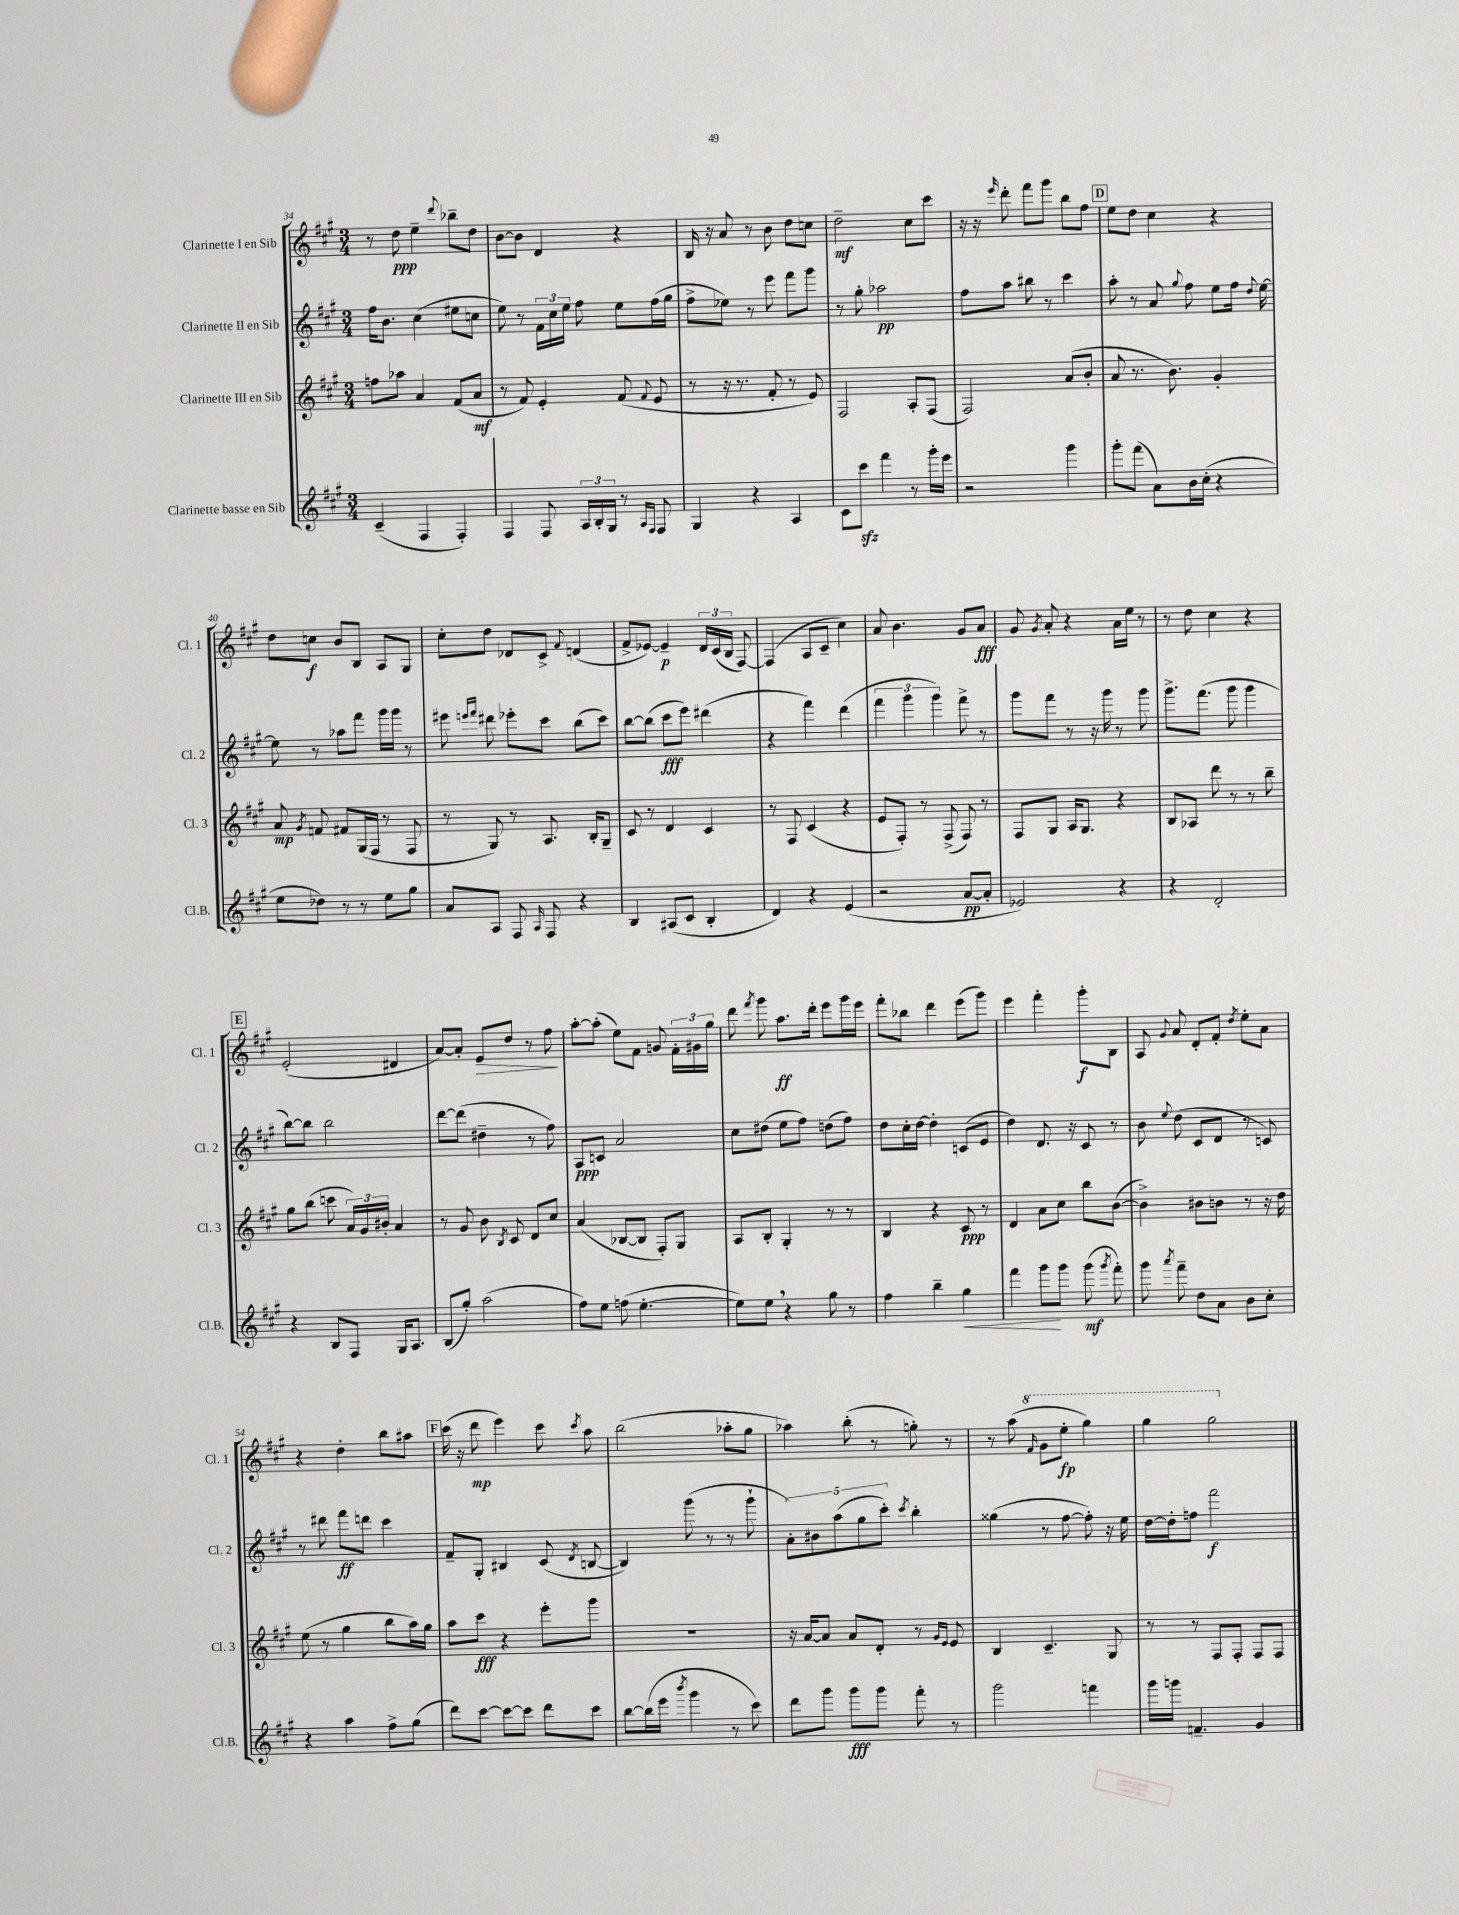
<<
\new StaffGroup <<
\new Staff = "s0" \with { instrumentName = "Clarinette I en Sib" shortInstrumentName = "Cl. 1" } {
    \clef treble \key a \major \numericTimeSignature \time 3/4
    \autoBeamOff r8 d''8\ppp e''4-- \appoggiatura { d'''8 } bes''8[-- d''8] |
    b'8[~ b'8] d'4 r4 |
    b16 r16 a'8 r8 b'8 d''8[ c''8] |
    d''2--\mf cis''8[ cis'''8] |
    r16 r16 \grace { e'''16 } d'''8-. fis'''8[ gis'''8] b''8[ fis''8] |
    \mark \markup { \box "D" } e''8[ d''8] cis''4 r4 |
    d''8[ c''8]\f b'8[ b8] a8[ gis8] |
    cis''8[-. d''8] des'8[ cis'8]-> \appoggiatura { fis'8 } d'4( |
    fis'8[-> ees'8]~) ees'4--\p \tuplet 3/2 { d'16[ cis'16( b16] } fis8~) |
    fis4( a8[ cis'8]-- cis''4) |
    a'8 b'4. gis'8[ a'8]\fff |
    gis'8 \acciaccatura { gis'8 } a'8-. r4 a'16[ e''16] r8 |
    r8 d''8 cis''4 r4 |
    \mark \markup { \box "E" } e'2-.( dis'4 |
    a'8[~) a'8]-. e'8[\> d''8] r8 fis''8\! |
    a''8[~-. a''8]-.( e''8[) fis'8] g'8 \tuplet 3/2 { fis'16[-. gis'16 gis''16] } |
    d'''8 \acciaccatura { fis'''8 } gis'''8 a''8.[\ff d'''16]-. e'''8[ gis'''16 e'''16] |
    fis'''8[-. bes''8] d'''4 e'''8[( gis'''8]) |
    e'''4 fis'''4-. gis'''8[-.\f b8] |
    a8 \appoggiatura { gis'8 } a'8 d'8[-. fis'8]-. \acciaccatura { d''8 } e''8[-. a'8] |
    r4 d''4-. b''8[ ais''8] |
    \mark \markup { \box "F" } cis'''16( r16 d'''8\mp e'''4) cis'''8 \acciaccatura { cis'''8 } a''8 |
    b''2( aes''8[-. gis''8] |
    aes''4) b''8-.( r8 g''8-.) r8 |
    r8 a''8( \ottava #1 \grace { fis''16 } gis''8[ e'''8]-.\fp gis'''4) |
    gis'''4 gis'''2 \ottava #0 \bar "|." |
}
\new Staff = "s1" \with { instrumentName = "Clarinette II en Sib" shortInstrumentName = "Cl. 2" } {
    \clef treble \key a \major \numericTimeSignature \time 3/4
    \autoBeamOff fis''16[ b'8.] cis''4( eis''8[ c''8] |
    e''8) r8 \tuplet 3/2 { fis'16[ cis''16 e''16] } fis''8 e''8[ fis''16( gis''16] |
    fis''8[-> ees''8]) r8 e'''8 fis'''8[ gis'''8] |
    r8 gis''8-. aes''2\pp |
    fis''8[ a''8] bis''8 r8 cis'''4 |
    \mark \markup { \box "D" } a''8-. r8 a'8 \appoggiatura { gis''8 } fis''8 e''8[ fis''16] \appoggiatura { d''8 } e''16~ |
    e''8 r8 aes''8[ fis'''8] gis'''16[ gis'''16] r8 |
    eis'''8 \grace { e'''16[ fis'''16] } dis'''8 ees'''8[-. cis'''8] b''8[( cis'''8]) |
    b''8[~ b''8]( cis'''8[\fff e'''8]) dis'''4( |
    r4 fis'''4) d'''4( |
    \tuplet 3/2 { fis'''4 gis'''4 gis'''4) } fis'''8-> r8 |
    gis'''8[ fis'''8] r8 r16 gis'''16 r8 gis'''8 |
    gis'''8.[-> fis'''8.]( gis'''8 gis'''4 |
    \mark \markup { \box "E" } b''8[~) b''8] b''2 |
    d'''8[~ d'''8]( dis''4-- r8 fis''8) |
    a8[\ppp c'8] a'2 |
    cis''8[ dis''8]( e''8[ fis''8]) d''8[( fis''8]) |
    d''8[ cis''16-. d''16]~ d''4-. c'8[( e'8] |
    d''4) d'8. r16 cis'8 r8 |
    b'8 \appoggiatura { e''8 } d''8( cis'8[ d'8] r8 c'8) |
    r8 dis'''8 fis'''8[\ff d'''8] cis'''4 |
    \mark \markup { \box "F" } fis'8[-- gis8]-. bis4 cis'8( \acciaccatura { d'8 } b8~ |
    b4) gis'''8( r8 r8 gis'''8-! |
    \tuplet 5/4 { a'8[-.) bis'8 a''8( gis''8 cis'''8]-.) } \acciaccatura { cis'''8 } b''4-. |
    gisis''4( r8 fis''8~ fis''8-.) r16 e''16 |
    d''16[~ d''16-. f''8] fis'''2\f \bar "|." |
}
\new Staff = "s2" \with { instrumentName = "Clarinette III en Sib" shortInstrumentName = "Cl. 3" } {
    \clef treble \key a \major \numericTimeSignature \time 3/4
    \autoBeamOff f''8[ aes''8] a'4 fis'8[( a'8]\mf |
    r8 fis'8) e'4-. fis'8( \appoggiatura { fis'8 } e'8 |
    r8 r16 r8. fis'8-. r8 e'8) |
    fis2 a8[-. fis8]( |
    fis2) a'8[( b'8]-. |
    \mark \markup { \box "D" } a'8 r8. b'8.) gis'4-. |
    a'8\mp \acciaccatura { gis'8 } f'8 fis'8[ gis16( fis16] r8 fis8 |
    r8 gis8) r8 a8. b16[-. gis8]-- |
    cis'8 r8 d'4 cis'4 |
    r8 fis8 cis'4( r4 |
    e'8[ fis8]-.) r8 fis8->( fis8) r8 |
    fis8[ gis8] a16[ gis8.] r4 |
    b8[ aes8] d'''8 r8 r8 b''8-- |
    \mark \markup { \box "E" } gis''8[ b''8]( c'''8 \tuplet 3/2 { a'16[) gis'16 bis'16]-. } a'4 |
    r8 gis'8 b'8 \acciaccatura { b8 } cis'8 d'8[ cis''8] |
    a'4( bes8[~ bes8] fis8[-.) gis8] |
    a8[ b8]-. gis4-. r8 r8 |
    b4 r4 cis'8\ppp r8 |
    d'4 a'8[ cis''8] b''8[ b'8]~( |
    b'4->) bis'8[ b'8] r8 r16 d''16 |
    e''8( r8 gis''4 b''8[ a''16) gis''16] |
    \mark \markup { \box "F" } a''8[ cis'''8]\fff r4 e'''8[-. gis'''8] |
    r2. |
    r16 a'16[~ a'8] a'8[ d'8]-. r8 \grace { gis'16[ e'16] } e'8 |
    b4 cis'4.-- gis8 |
    r8 r8 fis8[ fis8]-. fis8[ fis8] \bar "|." |
}
\new Staff = "s3" \with { instrumentName = "Clarinette basse en Sib" shortInstrumentName = "Cl.B." } {
    \clef treble \key a \major \numericTimeSignature \time 3/4
    \autoBeamOff cis'4--( fis4 fis4-.) |
    fis4 fis8 \tuplet 3/2 { a16[ b16-. gis16] } r8 \grace { a16[ fis16] } fis8 |
    gis4 r4 a4 |
    cis'8[ cis'''8]\sfz fis'''4 r8 gis'''16[-. e'''16] |
    r2 gis'''4 |
    \mark \markup { \box "D" } gis'''8[-. fis'''8]( a'8[) b'16 cis''16]-.( r4 |
    e''8[ des''8]) r8 r8 e''8[ gis''8] |
    a'8[ a8] fis8 \grace { a16 } fis8 r4 |
    b4 ais8[( cis'8] b4-. |
    d'4) r4 e'4( |
    r2 a'8[~\pp a'8]-. |
    ees'2) r4 |
    r4 d'2-. |
    \mark \markup { \box "E" } r4 b8[ fis8] gis16[ a8.] |
    b8[( gis''8]-.) a''2( |
    fis''8[) e''8] f''8( e''4.~-. |
    e''8[) e''8] \breathe r4 gis''8 r8 |
    fis''4 b''4-- gis''4\< |
    fis'''4 gis'''8[\! gis'''8] gis'''8\mf( \acciaccatura { gis'''8 } fis'''8-.) |
    gis'''8 \acciaccatura { a'''8 } fis'''8-- d''8[ a'8] b'8[ cis''8]-. |
    r4 a''4 fis''8[-> gis''8]( |
    \mark \markup { \box "F" } d'''8[) cis'''8]~ cis'''8[~ cis'''8] d'''8[ cis'''8] |
    b''8[~ b''16( e'''16] \acciaccatura { b'''8 } gis'''4 r8 cis'''8) |
    d'''8[ gis'''8] gis'''8[\fff gis'''8] fis'''8-. r8 |
    gis'''2 f'''4 |
    gis'''16[ g'''16] f'4.-- gis'4 \bar "|." |
}
>>
>>
\layout { \context { \Score currentBarNumber = #34 } }
